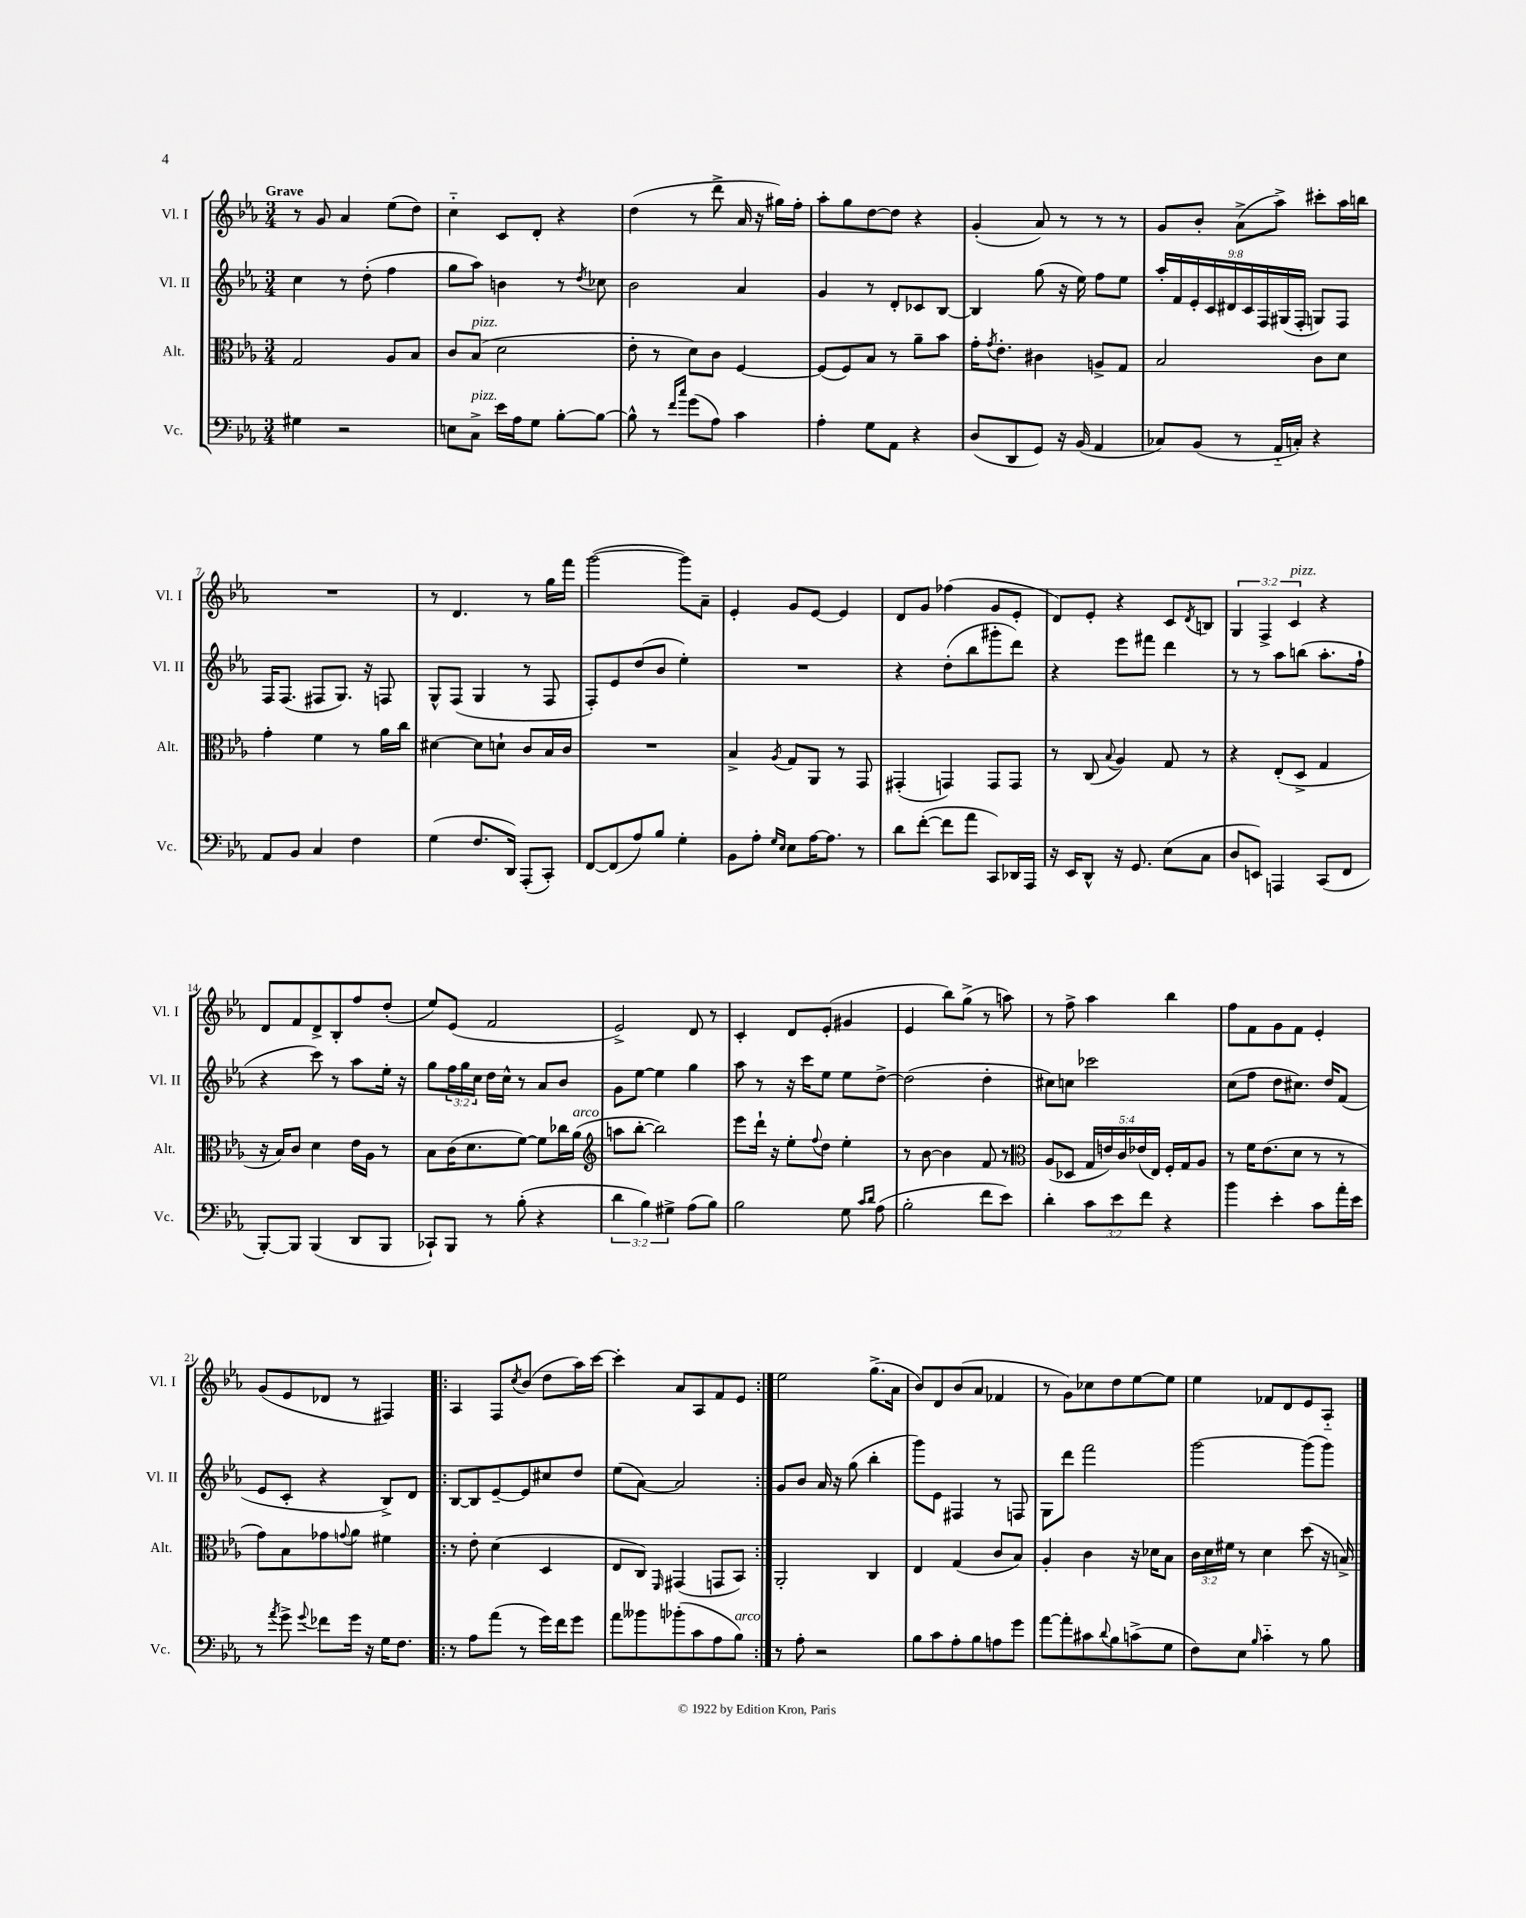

**kern	**kern	**kern	**kern
*staff4	*staff3	*staff2	*staff1
*clefF4	*clefC3	*clefG2	*clefG2
*k[b-e-a-]	*k[b-e-a-]	*k[b-e-a-]	*k[b-e-a-]
*M3/4	*M3/4	*M3/4	*M3/4
4G#\	2G/	4cc\	8r
.	.	.	8g/
2r	.	8r	4a-/
.	.	(8dd'\	.
.	8A-/L	4ff\	(8ee-\L
.	8B-/J	.	8dd\J)
=	=	=	=
8E\L	8c/L	8gg\L	4cc'~\
8C^\J	(8B-/J	8aa-\J)	.
16e-\LL	2d\	4b\	8c/L
16A-\J	.	.	.
8G\J	.	.	8d'/J
[8B-'\L	.	8r	4r
.	.	8qdd/	.
8B-\_J	.	8cc-\	.
=	=	=	=
8B-^^\]	8e-'\	2b-\	(4dd\
8r	8r	.	.
16qqf/LL	.	.	.
16qqcc/JJ	.	.	.
(8g\L	8d\L)	.	8r
8A-\J)	8c\J	.	8ddd^\
4c\	[4F/	4a-/	16a-/
.	.	.	16r
.	.	.	16gg#\LL)
.	.	.	16ff'\JJ
=	=	=	=
4A-'\	(8F/]L	4g/	8aa-'\L
.	8F/)	.	8gg\
8G\L	8B-/J	8r	[8dd\
8AA-\J	8r	8d'/L	8dd\]J
4r	8a-~\L	8c-/	4r
.	8b-\J	[8B-/J	.
=	=	=	=
(8D/L	16g'\LK	4B-/]	(4g'/
.	8qg/	.	.
.	8.e-'\J	.	.
8DD/	.	.	.
8GG/J)	4c#\	(8gg\	8a-/)
16r	.	16r	8r
(16BB-/	.	16ee-\)	.
4AA-/	8A^/L	8ff\L	8r
.	8G/J	8ee-\J	8r
=	=	=	=
8C-/L)	2B-/	18aa-'/LL	8g/L
.	.	18f/	.
.	.	18e-'/	.
(8BB-/J	.	.	8b-'/J
.	.	18c/	.
.	.	18d#/	.
8r	.	.	(8a-^\L
.	.	18c/	.
.	.	18F/	.
16AA-'~/LL	.	.	8aa-^\J)
.	.	(18G#/	.
16C'/JJ)	.	.	.
.	.	18F'/JJ	.
4r	8c\L	8G/L)	8ccc#'\L
.	8d\J	8F/J	16aa-\L
.	.	.	16bb\JJ
=	=	=	=
8AA-/L	4g'\	16F/LK	2.r
.	.	(8.F/J	.
8BB-/J	.	.	.
4C/	4f\	8F#/L	.
.	.	8.G/J)	.
4F\	8r	.	.
.	.	16r	.
.	16a-\LL	8F/	.
.	16cc\JJ	.	.
=	=	=	=
(4G\	[4d#\	8G^^/L	8r
.	.	(8F/J	4.d/
8.F/L	8d#\]L	4G/	.
.	8d`\J	.	.
16DD/Jk)	.	.	.
(8AAA-'/L	8c/L	8r	8r
8CC'/J)	16B-/L	8F/	16gg\LL
.	16c/JJ	.	16fff\JJ
=	=	=	=
[8FF/L	2.r	8F'/L)	([2ggg\
(8FF/]	.	8e-/	.
8A-/)	.	(8dd/	.
8B-/J	.	8b-/J	.
4G'\	.	4ee-'\)	8ggg\]L)
.	.	.	8a-~\J
=	=	=	=
8BB-\L	4B-^/	2.r	4e-'/
8A-'\J	.	.	.
16qqG/LL	.	.	.
16qqE-/JJ	8qA-/	.	.
8E-\L	8G/L	.	8g/L
[16A-\K	8AA-/J	.	[8e-/J
8.A-\]J	.	.	.
.	8r	.	4e-/]
8r	8GG/	.	.
=	=	=	=
8d\L	(4GG#'/	4r	8d/L
([8f'\J	.	.	8g/J
8f\]L	4GG/)	(8dd'\L	(4ff-\
8a-\J	.	8bb-\	.
8CC/L)	8GG/L	8ggg#'\	8g/L
16DD-/L	8GG/J	8ddd\J)	8e-'/J
16AAA-/JJ	.	.	.
=	=	=	=
16r	8r	4r	8d/L)
16EE-/LK	.	.	.
8DD^^/J	(8C/	.	8e-'/J
.	8qqB-/	.	.
16r	4A-/)	8eee-\L	4r
8.GG/	.	.	.
.	.	8fff#\J	.
(8E-\L	8G/	4ddd\	8c/L
.	.	.	8qd/
8C\J	8r	.	8B/J
=	=	=	=
8D/L	4r	8r	6G/
8EE/J)	.	8r	.
.	.	.	6F^/
4AAA/	(8E-'/L	8aa-\L	.
.	.	.	6c/
.	8D^/J	(8bb\J	.
(8CC/L	4G/	8.aa-'\L	4r
8FF/J	.	.	.
.	.	16ff`\Jk	.
=	=	=	=
[8BBB-'/L)	16r	4r	8d/L
.	16B-/LK)	.	.
8BBB-/]J	8c/J	.	8f/
(4BBB-/	4d\	8ccc\)	8d^/
.	.	8r	8B-'/
8DD/L	16e-\LL	8aa-\L	8ff/
.	16A-\JJ	.	.
8BBB-/J	8r	16ee-'\Jk	(8dd'/J
.	.	16r	.
=	=	=	=
8CC-`/L)	8B-\L	8gg\L	8ee-/L)
8BBB-/J	(16c\K	24ff\L	(8e-/J
.	.	24gg\	.
.	8.d\	.	.
.	.	24cc\JJ	.
8r	.	16dd\LL	2f/
.	.	16cc^^\JJ	.
(8B-'\	[8f\J)	8r	.
4r	8f\]L	8a-/L	.
.	16cc-\L	8b-/J	.
.	(16a-\JJ	.	.
=	=	=	=
*	*clefG2	*	*
6d\	8aa\L	8g\L	2e-^/)
.	[8bb-'\J	[8ee-\J	.
6B-\)	.	.	.
.	2bb-\])	4ee-\]	.
6G#^\	.	.	.
(8A-\L	.	4gg\	8d/
8B-\J)	.	.	8r
=	=	=	=
2B-\	8eee-\L	8aa-\	4c'/
.	16ddd`\Jk	8r	.
.	16r	.	.
.	8ee-'\L	16r	8d/L
.	.	16ccc\LK	.
.	8qqff/	.	.
.	8dd\J	8ee-\J	(8e-'/J
8G\	4ee-'\	8ee-\L	4g#/
16qqc/LL	.	.	.
16qqd/JJ	.	.	.
(8A-\	.	[8dd^\J	.
=	=	=	=
2B-'\	8r	(2dd\]	4e-/
.	[8b-\	.	.
.	4b-\]	.	8bb-\L)
.	.	.	(8gg^\J
8f\L	8f/	4dd'\	8r
8e-\J)	8r	.	8aa\)
=	=	=	=
*	*clefC3	*	*
4d'\	(8A-/L	8cc#\L)	8r
.	8D-/J	8cc\J	8ff^\
12c\L	20G/LL	2ccc-\	4aa-\
.	20e/)	.	.
12e-\	.	.	.
.	20c/	.	.
.	(20e-/	.	.
12f\J	.	.	.
.	20E-/JJ)	.	.
4r	16F'/LL	.	4bb-\
.	16G/J	.	.
.	8A-/J	.	.
=	=	=	=
4b-\	8r	(8cc\L	8ff\L
.	16f\LK	8ff\J	8f\
.	(8.e-\	.	.
4e-'\	.	8dd\L	8g\
.	8d\J	8.cc#\J)	8f\J
8c\L	8r	.	4e-'/
.	.	16dd/LK	.
16a-'\L	8r	(8f/J	.
16e-\JJ	.	.	.
=	=	=	=
8r	8g\L)	8e-/L	(8g/L
8qa-/	.	.	.
8g^\	8B-\	8c'/J	8e-/
8qqg/	.	.	.
8f-\L	8g-\	4r	8d-/J
.	8qqg/	.	.
16g\Jk	8a-\J	.	8r
16r	.	.	.
16G\LK	4f#\	8B-^/L)	4F#/)
8.F\J	.	.	.
.	.	8d/J	.
=!|:	=!|:	=!|:	=!|:
8r	8r	[8B-/L	4A-/
8A-\L	8e-'\	8B-/]	.
(8a-\J	(4d\	[8e-~/	8F/L
.	.	.	8qcc/
8r	.	8e-/]	(8b-/J
16g\LL)	4D/	8cc#/	8dd\L
16f\J	.	.	.
8g\J	.	8dd/J	16aa-\L)
.	.	.	[16ccc\JJ
=	=	=	=
8a-\L	8E-/L	(8ee-\L	4ccc'\]
8b--\	8C/J)	[8a-\J)	.
.	16qqFF/	.	.
(8b-'\	(4GG#/	2a-/]	8a-/L
8c\	.	.	8A-/
8A-\	8GG/L	.	8f/
8B-\J)	8BB-/J)	.	8e-/J
=:|!	=:|!	=:|!	=:|!
8r	2AA-'/	8g/L	2ee-\
8A-'\	.	8b-/J	.
2r	.	16a-/	.
.	.	16r	.
.	.	(8gg\	.
.	4C/	4bb-'\	(8.gg^\L
.	.	.	16a-\Jk
=	=	=	=
8B-\L	4E-/	8ggg\L)	8b-/L)
8c\	.	8e-\J	8d/
8A-'\	(4G/	4F#/	(8b-/
8B-\	.	.	8a-/J
8A\	8c/L	8r	4f-/
8g\J	8B-/J)	8F/	.
=	=	=	=
[8a-\L	4A-'/	8G\L	8r
8a-'\]	.	8ddd\J	8g\L)
8c#\	4c\	2fff\	8cc-\
8qqd/	.	.	.
8B-\	.	.	8dd\
(8c^\	16r	.	[8ee-\
.	16d-\LK	.	.
8G\J	8B-\J	.	8ee-\]J
=	=	=	=
8F\L)	24c\LL	[2ggg\	4ee-\
.	24d\	.	.
.	24f#\JJ	.	.
8E-\J	8r	.	.
16qqB-/	.	.	.
4c'~\	4d\	.	8f-/L
.	.	.	8d/
8r	(8dd\	(8ggg\]L	8e-/
8B-\	16r	8ggg\J)	8A-'~/J
.	16B^/)	.	.
==	==	==	==
*-	*-	*-	*-
